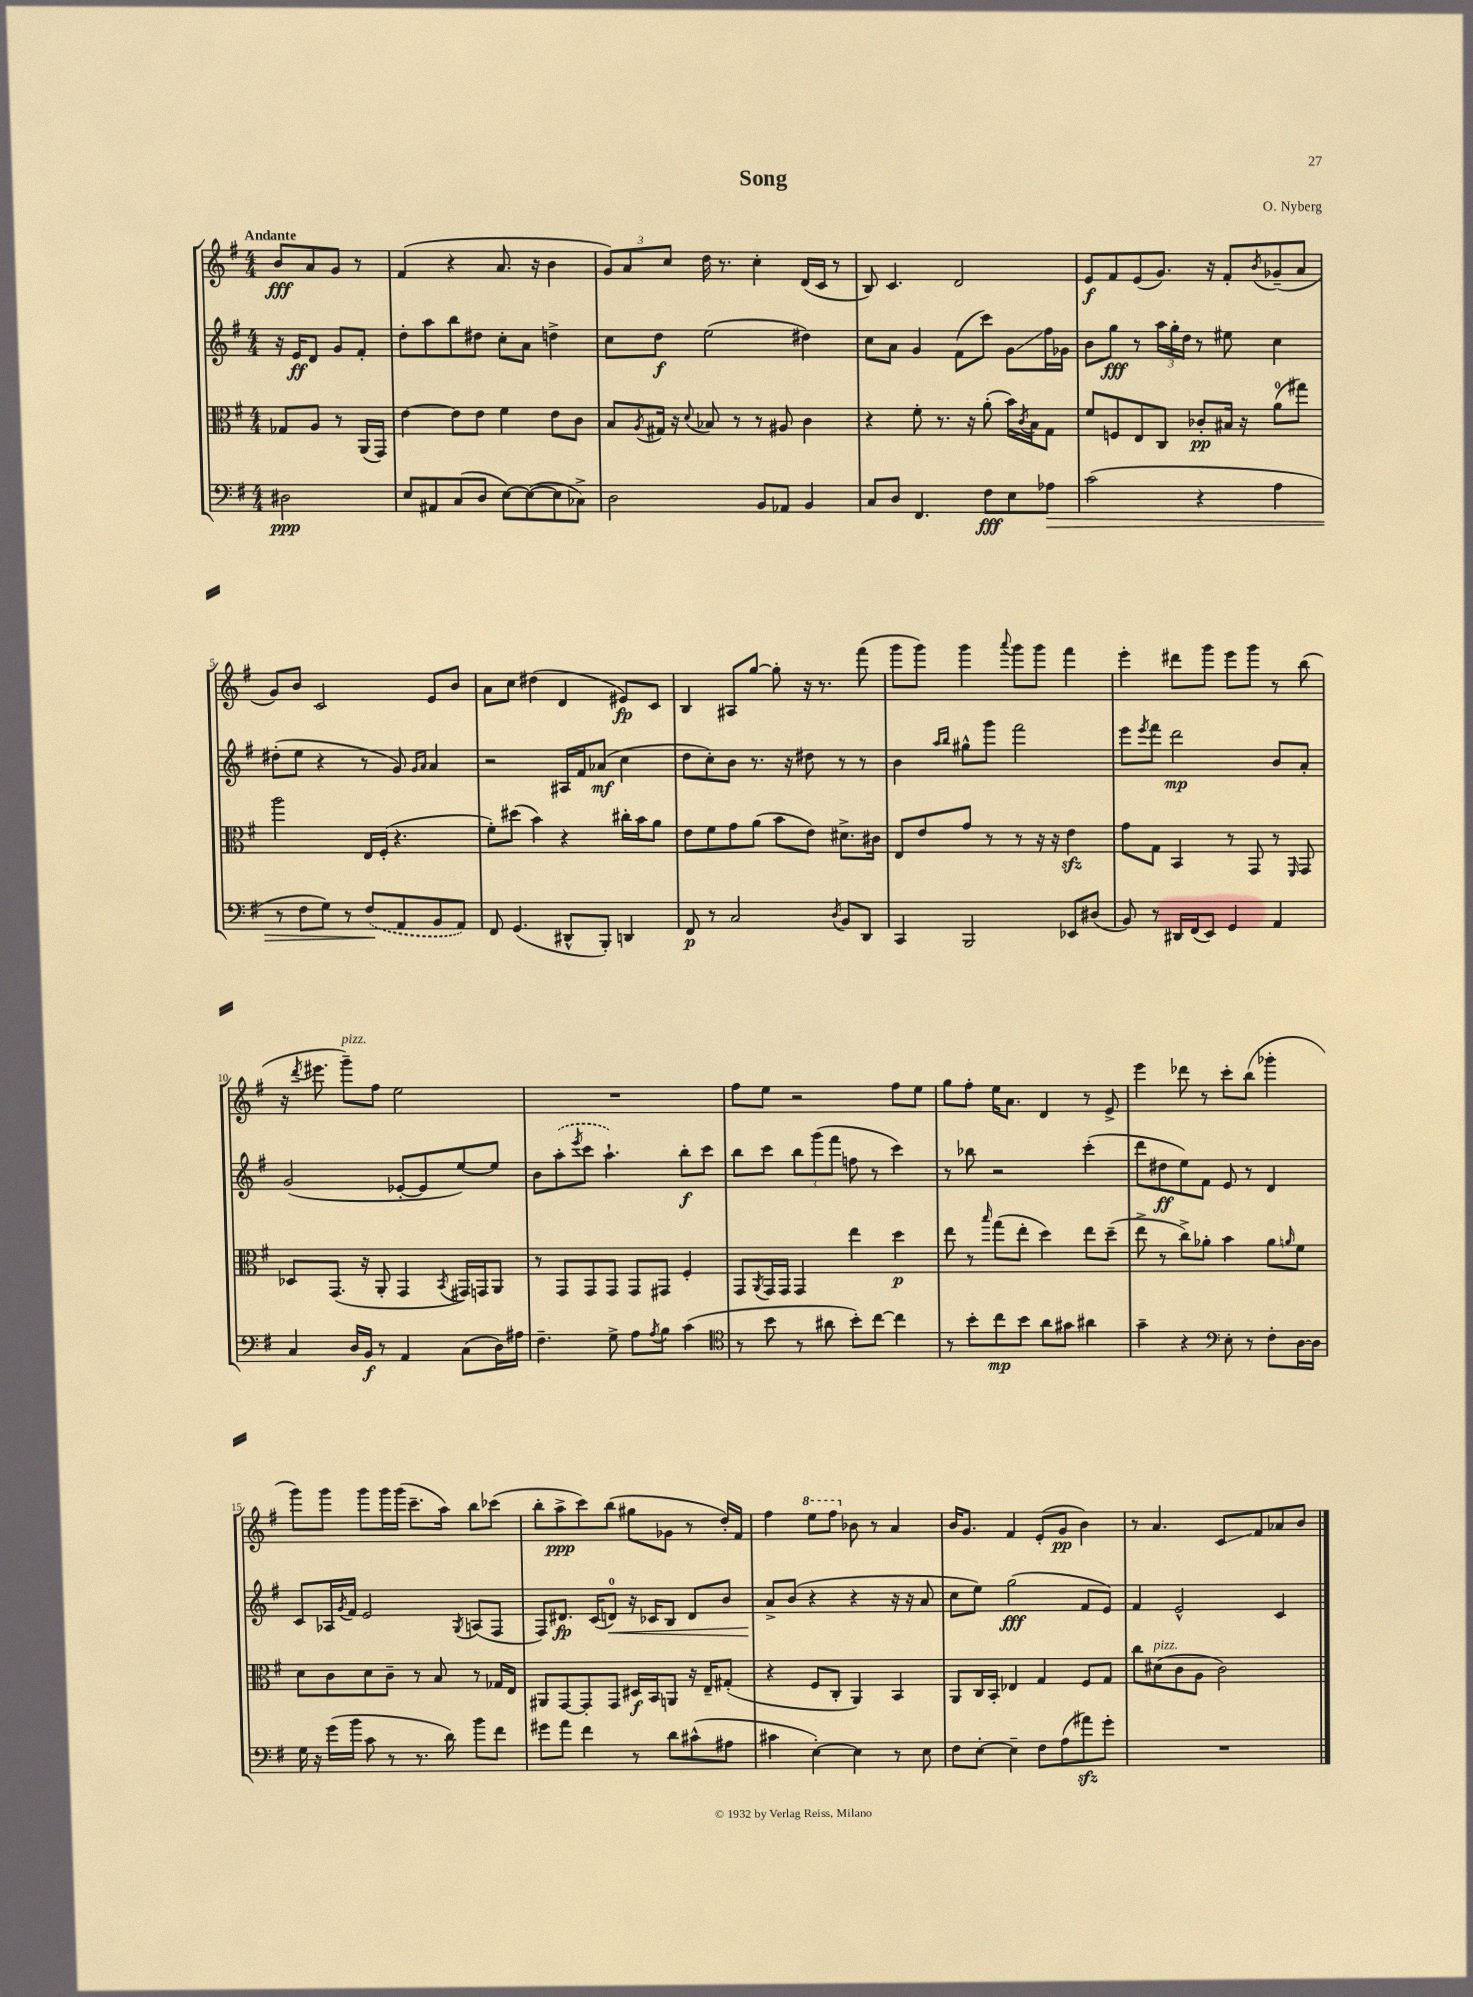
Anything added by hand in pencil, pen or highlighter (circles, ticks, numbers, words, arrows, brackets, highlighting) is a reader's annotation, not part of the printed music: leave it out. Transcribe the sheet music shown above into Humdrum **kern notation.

**kern	**kern	**kern	**kern
*staff4	*staff3	*staff2	*staff1
*clefF4	*clefC3	*clefG2	*clefG2
*k[f#]	*k[f#]	*k[f#]	*k[f#]
*M4/4	*M4/4	*M4/4	*M4/4
2D#\	8G-/L	16r	8b/L
.	.	16e/LK	.
.	8A/J	8d/J	8a/
.	8r	8g/L	8g/J
.	(16AA/LL	8f#'/J	8r
.	16GG/JJ)	.	.
=	=	=	=
8E/L	[4e\	8dd'\L	(4f#/
8AA#/	.	8aa\	.
(8C/	8e\]L	8bb\	4r
8D/J	8e\J	8dd#\J	.
[8E\L)	4f#\	8cc'\L	8.a/
(8E\_	.	8a\J	.
.	.	.	16r
8E\]	8e\L	4dd^\	4b\
8C-^\J)	8c\J	.	.
=	=	=	=
2D\	8B/L	8cc\L	12g/L)
.	.	.	12a/
.	8qA/	.	.
.	16G#/Jk	8dd\J	.
.	.	.	12cc/J
.	16r	.	.
.	8qqd/	.	.
.	8B-/	(2ee\	16dd\
.	.	.	8.r
.	8r	.	.
8BB/L	8r	.	4cc'\
8AA-/J	8A#/	.	.
4BB/	4c\	4dd#\)	(16d/LL
.	.	.	16c/JJ
.	.	.	8r
=	=	=	=
8C/L	4r	8cc\L	8B/)
8D/J	.	8a\J	4.c/
4.FF#/	8f#'\	4g/	.
.	8.r	.	.
.	.	(8f#\L	2d/
.	16r	.	.
8F#\L	(8a'\	8ccc\J)	.
8E\	16b\LL)	8g\L	.
.	8qc/	.	.
.	16B\J	.	.
8A-\J	8G\J	16ff#\L	.
.	.	16g-\JJ	.
=	=	=	=
(2c\	8f#/L	8b\L	8e/L
.	8F/	8gg\J	8f#/
.	8E/	8r	(8e/
.	8C/J	24aa\LL	8.g/J)
.	.	24gg'\	.
.	.	24dd\JJ	.
4r	8c-'/L	8r	.
.	.	.	16r
.	16B#/Jk	8ee#\	8f#'/L
.	16r	.	.
.	.	.	8qb/
4A\	(8a\L	4cc\	(8g-~/
.	8gg#\J)	.	8a/J
=	=	=	=
8r	2aa\	(8dd#'\L	8g/L)
8F#\L	.	8ee\J	8b/J
8G\J)	.	4r	2c/
8r	.	.	.
(8F#/L	16E/LL	8r	.
.	(16F#'/JJ	.	.
8AA/	4.r	8g/)	.
.	.	16qqg/LL	.
.	.	16qqa/JJ	.
8BB/	.	4a/	8e/L
8AA/J)	.	.	8b/J
=	=	=	=
8FF#/	8f#'\L)	2r	8a\L
(4.GG/	(8dd#\J	.	8cc\J
.	4b\)	.	(4dd#\
8DD#^^/L	4r	16A#/LL	4d/
.	.	16f#/J	.
8BBB'/J)	.	(8a-/J	.
4DD/	16cc#'\LL	4cc\	8e#/L)
.	16b\J	.	.
.	8a\J	.	8c/J
=	=	=	=
8FF#/	8e\L	8dd\L	4B/
8r	8f#\	8cc'\)	.
2C/	8g\	8b\J	8A#/L
.	(8a\J	8.r	[8gg/J
.	8b\L	.	8gg'\]
.	.	16r	.
.	8e\J)	8dd#\	16r
.	.	.	8.r
8qD/	.	.	.
8BB/L	8.d#^\L	8r	.
8DD/J	.	8r	(8fff#\
.	16c#\Jk	.	.
=	=	=	=
4CC/	8E/L	4b\	8ggg\L
.	8e/	.	8ggg\J)
.	.	16qqaa/LL	.
.	.	16qqbb/JJ	.
2BBB/	8g/J	8gg#^^\L	4ggg\
.	8r	8ggg\J	.
.	.	.	8qqaaa/
.	8r	2fff#\	8ggg\L
.	16r	.	8ggg\J
.	16r	.	.
8EE-/L	4e\	.	4fff#\
(8D#/J	.	.	.
=	=	=	=
8BB/)	8g\L	8eee\L	4eee'\
.	.	8qeee/	.
8r	8G\J	8fff#\J	.
16DD#/LL	4BB/	2ddd\	8ddd#\L
(16FF#/J	.	.	.
8EE/J)	.	.	8ggg\J
4GG/	8r	.	8eee\L
.	8GG/	.	8ggg\J
4AA/	8r	8b/L	8r
.	16qqFF#/	.	.
.	8GG/	8a'/J	(8bb\
=	=	=	=
4C/	8D-/L	(2g/	16r
.	.	.	8qddd/
.	.	.	8.eee#\
.	(8.GG/J	.	.
16D/LL	.	.	8ggg~\L)
16BB/JJ	16r	.	.
8r	8AA'/	.	8ff#\J
4AA/	4GG/	[8e-'/L	2ee\
.	.	8e-/]	.
.	8qBB/	.	.
(8C\L	16GG#/LL)	[8ee/)	.
.	16GG/J	.	.
16D\L)	8AA/J	8ee/]J	.
16A#\JJ	.	.	.
=	=	=	=
4.F#~\	8r	8b\L	1r
.	8GG/L	(8aa'\	.
.	.	8qeee/	.
.	8GG/	8ccc\J	.
8G^\	8GG/J	4.aa`\)	.
8A\L	8GG/L	.	.
8qA/	.	.	.
8B\J	8GG#/J	.	.
(4c\	4F#'/	8bb'\L	.
.	.	8ccc\J	.
=	=	=	=
*clefC4	*	*	*
8r	8GG/L	8bb\L	8ff#\L
.	8qAA/	.	.
8b\	16GG/L	8ccc\J	8ee\J
.	16GG/JJ	.	.
8r	4GG/	12bb\L	2r
.	.	(12ggg\	.
8a#\	.	.	.
.	.	12fff#\J	.
8b'\L)	4ee\	8ff\	.
[8cc\J	.	8r	.
4cc\]	4dd\	4ccc\)	8ff#\L
.	.	.	8ee\J
=	=	=	=
8r	8ee\	8r	8gg\L
8b'\L	8r	8bb-\	8ff#'\J
.	16qqbb/	.	.
8cc\	(8gg\L	2r	16ee\LK
.	.	.	8.a\J
8b\J	8ee'\J	.	.
8a\L	4dd\)	.	4d/
8g#\J	.	.	.
4a#\	8ee\L	(4ccc'\	8r
.	(8dd~\J	.	8e^/
=	=	=	=
4g~\	8ee^\	8ddd\L	4eee\
.	8r	8dd#\	.
4r	8cc^\L)	8ee\)	8ddd-\
.	8a-'\J	8f#\J	8r
*clefF4	*	*	*
8E'\	4b\	8e/	8ccc'\L
8r	.	8r	(8bb\J
8F#'\L	8a-\L	4d/	4ggg-'\
.	16qqa/	.	.
[16D\L	8f#\J	.	.
16D\]JJ	.	.	.
=	=	=	=
16G\	8d\L	8c/L	8ggg\L)
16r	.	.	.
(16g\LL	8c\	16A-/L	8ggg\J
.	.	8qg/	.
16b\JJ	.	16f#/JJ	.
8c\	8d\	2e/	8ggg\L
8r	8c~\J	.	16ggg\L
.	.	.	(16ggg\JJ
8.r	8r	.	8.ccc~\L
.	8B/	.	.
16d\)	.	.	16aa\Jk)
.	.	8qG/	.
8b\L	8r	(8A/L	8bb\L
8f#\J	16G-/LL	8F#/J	(8ccc-\J
.	16E/JJ	.	.
=	=	=	=
8g#\L	8AA#/L	8F#/L)	8bb'\L
8a\J	[8GG/	8.d#/J	8aa^\
4f#\	8GG'/]	.	8ccc\)
.	.	(16c/LK	.
.	8GG/J	8d/J)	(8bb\J
8r	16D#/LL	16r	8gg#\L
.	16BB/J	16c-/LK	.
8d\L	8AA/J	8B/J	8g-\J
(8c#^^\	16r	8d/L	8r
.	16E~/LK	.	.
8A#\J	(8G#'/J	8b/J	16dd'/LL)
.	.	.	16f#/JJ
=	=	=	=
4c#\	4r	8a^/L	4ff#\
.	.	(8b/J	.
[4E'\)	8F#/L	4r	8eee\L
.	8C'/J	.	8fff#\J
4E\]	4AA/)	4r	8b-\
.	.	.	8r
8r	4BB/	16r	4a/
.	.	16r	.
8E\	.	8a/	.
=	=	=	=
8F#\L	8AA/L	8cc\L	16b/LK
.	.	.	8.g/J
[8E'\J	16C/L	8ee\J)	.
.	16BB'/JJ	.	.
4E~\]	4E-/	(2gg\	4f#/
8F#\L	4G/	.	(8e'/L
(8A\	.	.	8g/J
8a#\)	8F#/L	8f#/L	4b\)
8g'\J	8G/J	8e/J)	.
=	=	=	=
1r	8cc\L	4f#/	8r
.	(8d#\	.	4.a/
.	8c\	2e^^/	.
.	8A\J	.	.
.	2c\)	.	8c/L
.	.	.	8f#/
.	.	4c/	8a-/
.	.	.	8b/J
==	==	==	==
*-	*-	*-	*-
